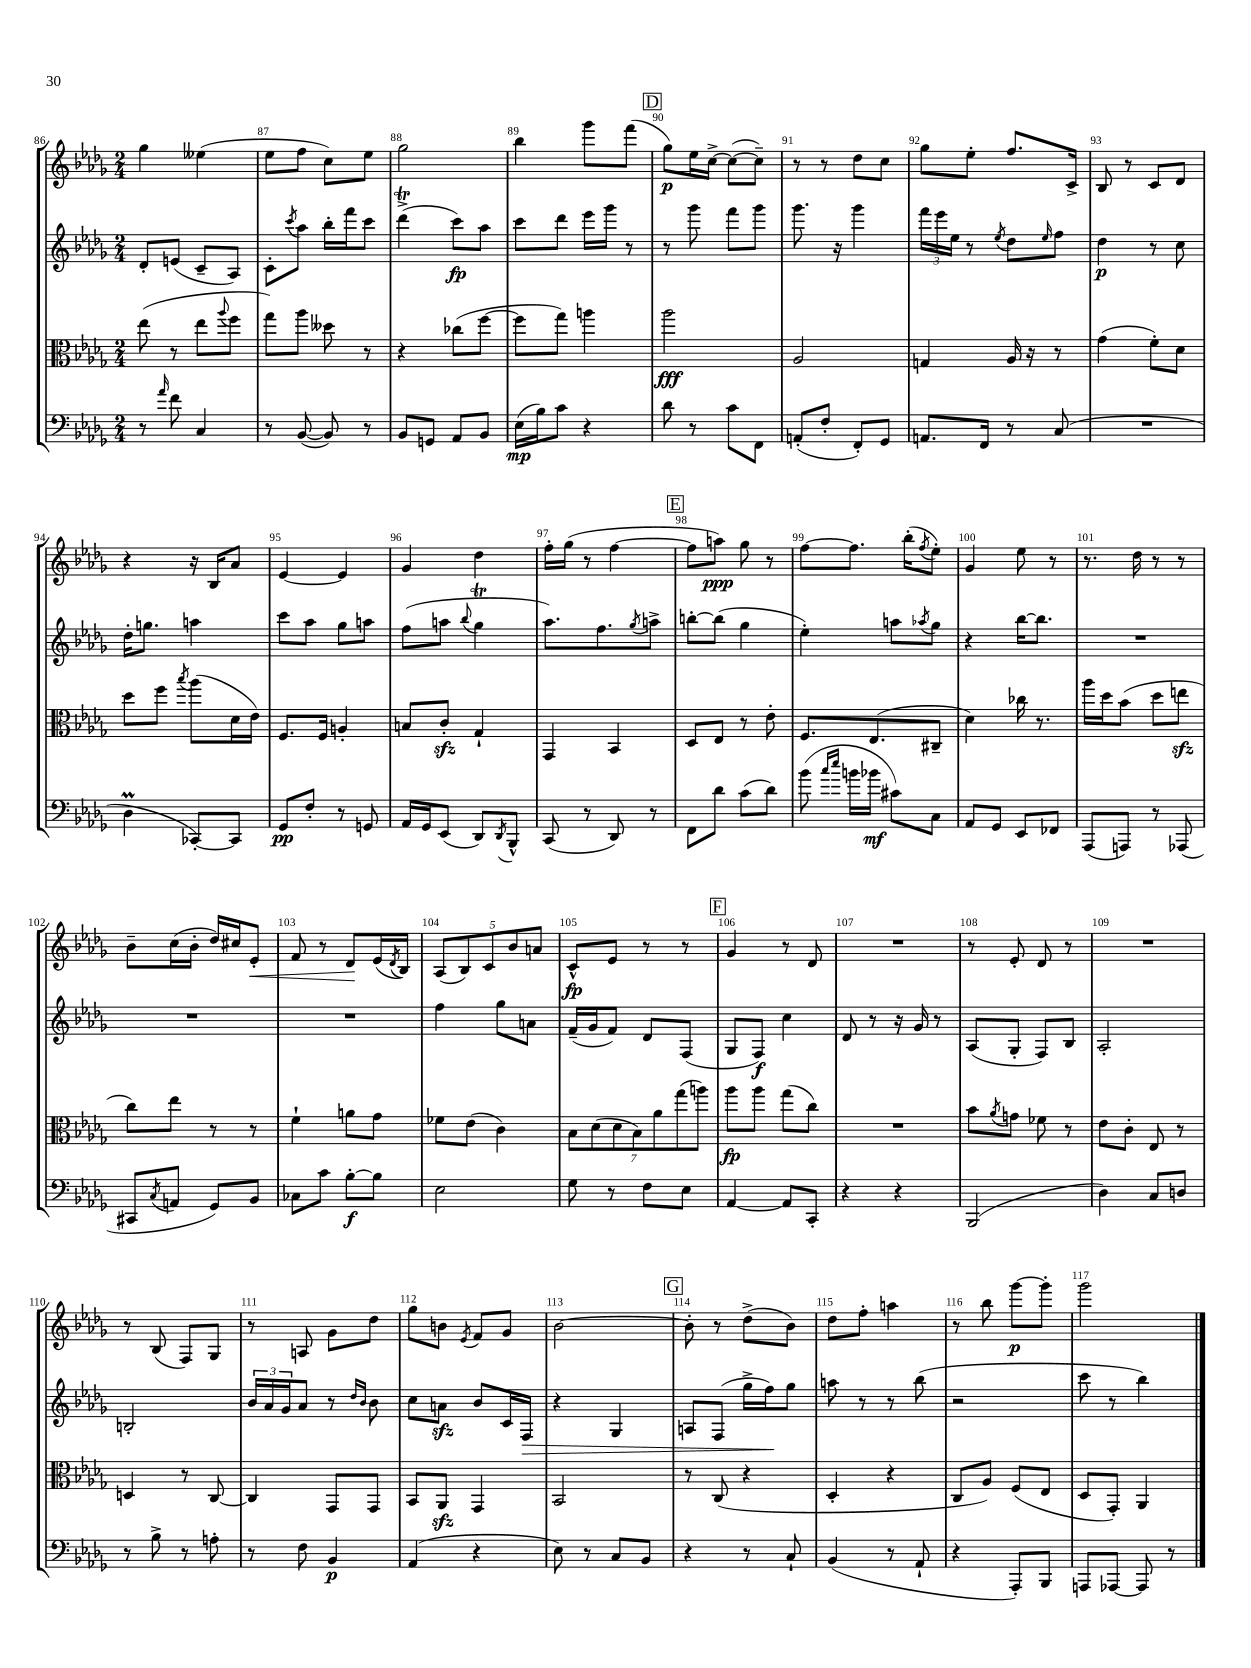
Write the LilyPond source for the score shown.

<<
\new StaffGroup <<
\new Staff = "s0" {
    \clef treble \key des \major \numericTimeSignature \time 2/4
    ges''4 eeses''4( |
    ees''8 f''8 c''8) ees''8 |
    ges''2 |
    bes''4 ges'''8 f'''8( |
    \mark \markup { \box "D" } ges''8\p) ees''16 c''16~-> c''8~( c''8--) |
    r8 r8 des''8 c''8 |
    ges''8 ees''8-. f''8. c'16-> |
    bes8 r8 c'8 des'8 |
    r4 r16 bes16 aes'8 |
    ees'4~ ees'4 |
    ges'4 des''4 |
    f''16-. ges''16( r8 f''4~ |
    \mark \markup { \box "E" } f''8 a''8\ppp) ges''8 r8 |
    f''8~ f''8. bes''16-.( \acciaccatura { f''8 } ees''8-.) |
    ges'4 ees''8 r8 |
    r8. des''16 r8 r8 |
    bes'8-- c''16( bes'16-. des''16) cis''16 ees'8-.\< |
    f'8 r8 des'8\! ees'16( \acciaccatura { des'8 } bes16) |
    \tuplet 5/4 { aes8( bes8) c'8 bes'8 a'8 } |
    c'8-^\fp ees'8 r8 r8 |
    \mark \markup { \box "F" } ges'4 r8 des'8 |
    R2 |
    r8 ees'8-. des'8 r8 |
    R2 |
    r8 bes8( f8) ges8 |
    r8 a8 ges'8 des''8 |
    ges''8 b'8 \acciaccatura { ees'8 } f'8 ges'8 |
    bes'2~ |
    \mark \markup { \box "G" } bes'8-. r8 des''8->( bes'8) |
    des''8 f''8-. a''4 |
    r8 bes''8 ges'''8~\p ges'''8-. |
    ges'''2 \bar "|." |
}
\new Staff = "s1" {
    \clef treble \key des \major \numericTimeSignature \time 2/4
    des'8-. e'8( c'8-- aes8) |
    c'8-. \acciaccatura { c'''8 } aes''8 bes''16-. f'''16 c'''8 |
    des'''4->\trill( c'''8\fp) aes''8 |
    c'''8 des'''8 ees'''16 ges'''16 r8 |
    \mark \markup { \box "D" } r8 ges'''8 f'''8 ges'''8 |
    ges'''8. r16 ges'''4 |
    \tuplet 3/2 { f'''16 ees'''16 ees''16 } r8 \acciaccatura { ees''8 } des''8 \grace { ees''16 } f''8 |
    des''4\p r8 c''8 |
    des''16-. g''8. a''4 |
    c'''8 aes''8 ges''8 a''8 |
    f''8( a''8 \appoggiatura { bes''8 } ges''4\trill |
    aes''8.) f''8. \acciaccatura { ges''8 } a''8-> |
    \mark \markup { \box "E" } b''8~-. b''8( ges''4 |
    ees''4-.) a''8 \acciaccatura { aes''8 } ges''8 |
    r4 bes''16~ bes''8. |
    R2 |
    R2 |
    R2 |
    f''4 ges''8 a'8 |
    f'16--( ges'16 f'8) des'8 f8( |
    \mark \markup { \box "F" } ges8 f8\f) c''4 |
    des'8 r8 r16 ges'16 r8 |
    aes8( ges8-. f8) bes8 |
    aes2-. |
    b2-. |
    \tuplet 3/2 { bes'16 aes'16 ges'16 } aes'8 r8 \grace { des''16 bes'16 } bes'8 |
    c''8 a'8\sfz bes'8 c'16 f16\> |
    r4 ges4 |
    \mark \markup { \box "G" } a8 f8( ges''16-> f''16\!) ges''8 |
    a''8 r8 r8 bes''8( |
    r2 |
    c'''8 r8 bes''4) \bar "|." |
}
\new Staff = "s2" {
    \clef alto \key des \major \numericTimeSignature \time 2/4
    ees''8( r8 ees''8 \appoggiatura { aes''8 } f''8 |
    ges''8) aes''8 deses''8 r8 |
    r4 ces''8( f''8~ |
    f''8 ges''8) a''4 |
    \mark \markup { \box "D" } aes''2\fff |
    aes2 |
    g4 aes16 r16 r8 |
    ges'4( f'8-.) des'8 |
    des''8 f''8 \acciaccatura { bes''8 } aes''8( des'16 ees'16) |
    f8. f16 a4-. |
    b8 c'8-.\sfz ges4-! |
    ges,4 bes,4 |
    \mark \markup { \box "E" } des8 ees8 r8 ees'8-. |
    f8. ees8.( cis8-- |
    des'4) ces''16 r8. |
    aes''16 des''16 bes'8( des''8 e''8\sfz |
    c''8) ees''8 r8 r8 |
    f'4-! a'8 ges'8 |
    fes'8 ees'8( c'4) |
    \tuplet 7/4 { bes8 des'8( des'8 bes8) aes'8 ges''8( a''8) } |
    \mark \markup { \box "F" } aes''8\fp aes''8 ges''8( c''8) |
    R2 |
    bes'8 \acciaccatura { aes'8 } g'8 fes'8 r8 |
    ees'8 c'8-. ees8 r8 |
    d4 r8 c8~ |
    c4 ges,8 ges,8 |
    bes,8 aes,8\sfz ges,4 |
    bes,2 |
    \mark \markup { \box "G" } r8 c8( r4 |
    des4-. r4 |
    c8 aes8) f8( ees8 |
    des8 ges,8-.) aes,4 \bar "|." |
}
\new Staff = "s3" {
    \clef bass \key des \major \numericTimeSignature \time 2/4
    r8 \grace { aes'16 } f'8 c4 |
    r8 bes,8~( bes,8) r8 |
    bes,8 g,8 aes,8 bes,8 |
    ees16\mp( bes16) c'8 r4 |
    \mark \markup { \box "D" } des'8 r8 c'8 f,8 |
    a,8-.( f8-. f,8-.) ges,8 |
    a,8. f,16 r8 c8( |
    R2 |
    des4\prall ces,8~-.) ces,8 |
    ges,8\pp f8-. r8 g,8 |
    aes,16 ges,16 ees,8( des,8) \acciaccatura { des,8 } bes,,8-^ |
    c,8( r8 des,8) r8 |
    \mark \markup { \box "E" } f,8 des'8 c'8( des'8) |
    bes'8( \grace { c''16 ees''16 } b'16 bes'16\mf cis'8) c8 |
    aes,8 ges,8 ees,8 fes,8 |
    aes,,8( a,,8) r8 aes,,8( |
    cis,8 \acciaccatura { c8 } a,8 ges,8) bes,8 |
    ces8 c'8 bes8~-.\f bes8 |
    ees2 |
    ges8 r8 f8 ees8 |
    \mark \markup { \box "F" } aes,4~ aes,8 c,8-. |
    r4 r4 |
    bes,,2( |
    des4) c8 d8 |
    r8 bes8-> r8 a8-. |
    r8 f8 bes,4\p |
    aes,4( r4 |
    ees8) r8 c8 bes,8 |
    \mark \markup { \box "G" } r4 r8 c8-! |
    bes,4( r8 aes,8-! |
    r4 aes,,8-.) bes,,8 |
    a,,8 aes,,8~ aes,,8 r8 \bar "|." |
}
>>
>>
\layout { \context { \Score currentBarNumber = #86 \override BarNumber.break-visibility = ##(#f #t #t) barNumberVisibility = #all-bar-numbers-visible } }
